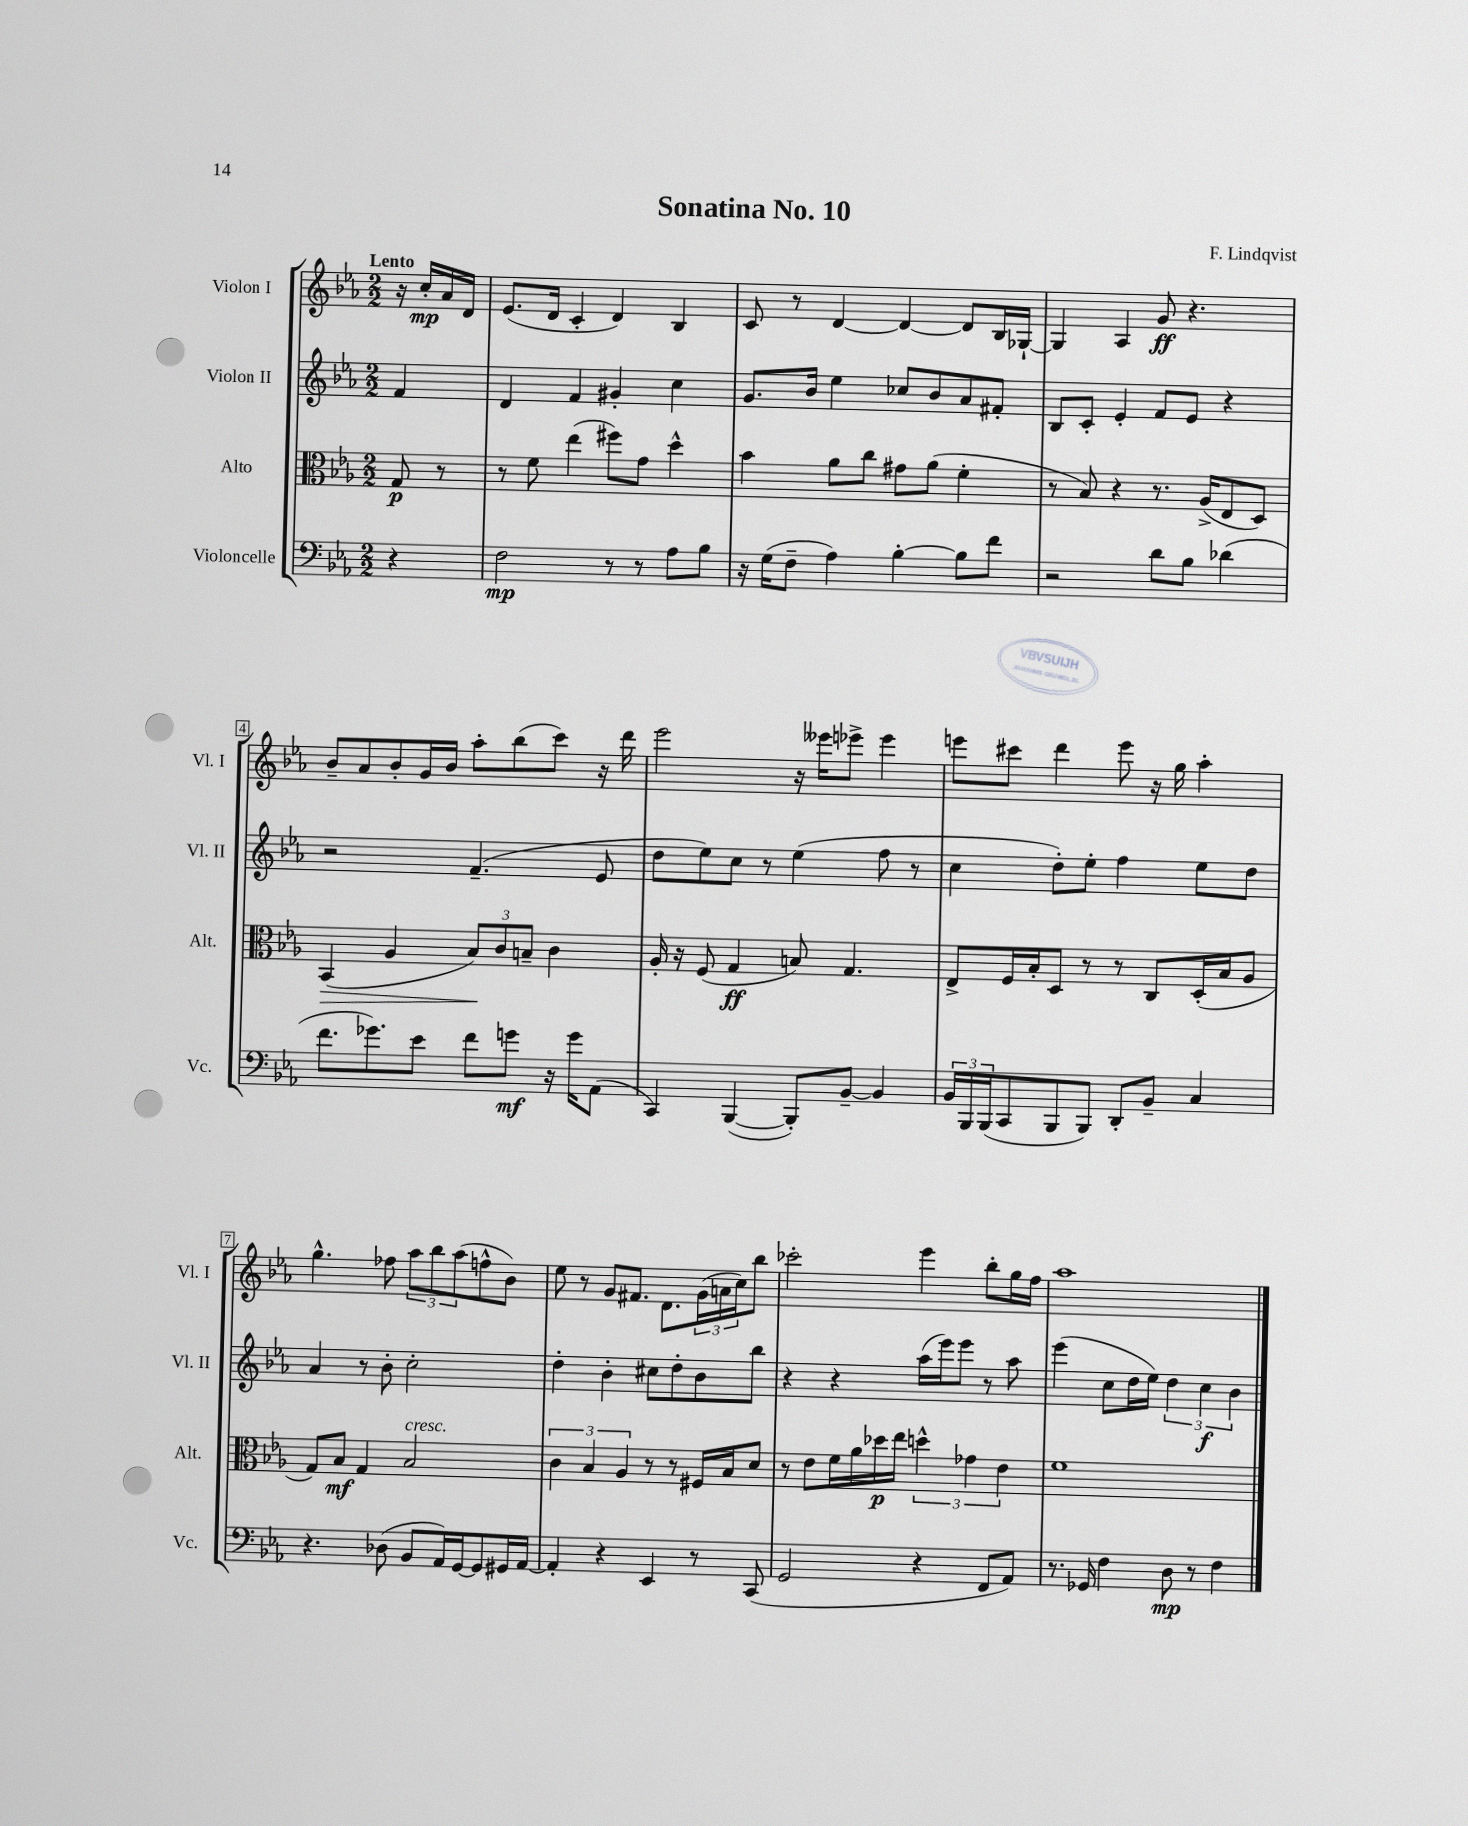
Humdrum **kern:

**kern	**dynam	**kern	**dynam	**kern	**dynam	**kern	**dynam
*part4	*part4	*part3	*part3	*part2	*part2	*part1	*part1
*staff4	*staff4	*staff3	*staff3	*staff2	*staff2	*staff1	*staff1
*I"Violoncelle	*	*I"Alto	*	*I"Violon II	*	*I"Violon I	*
*I'Vc.	*	*I'Alt.	*	*I'Vl. II	*	*I'Vl. I	*
*clefF4	*	*clefC3	*	*clefG2	*	*clefG2	*
*k[b-e-a-]	*	*k[b-e-a-]	*	*k[b-e-a-]	*	*k[b-e-a-]	*
*M2/2	*	*M2/2	*	*M2/2	*	*M2/2	*
=	=	=	=	=	=	=	=
!	!	!	!	!	!	!LO:TX:a:B:t=Lento	!
4r	.	8G/	p	4f/	.	16r	.
.	.	.	.	.	.	16cc'/LL	mp
.	.	8r	.	.	.	16a-/	.
.	.	.	.	.	.	16d/JJ	.
=1	=1	=1	=1	=1	=1	=1	=1
2F\	mp	8r	.	4d/	.	(8.e-/L	.
.	.	8f\	.	.	.	.	.
.	.	.	.	.	.	16d/Jk	.
.	.	(4ee-\	.	4f/	.	4c'/	.
8r	.	8ff#X\L)	.	4g#X'/	.	4d/)	.
8r	.	8g\J	.	.	.	.	.
8A-\L	.	4dd^^\	.	4cc\	.	4B-/	.
8B-\J	.	.	.	.	.	.	.
=2	=2	=2	=2	=2	=2	=2	=2
16r	.	4b-\	.	8.g/L	.	8c/	.
(16G\KL	.	.	.	.	.	.	.
8F~\J	.	.	.	.	.	8r	.
.	.	.	.	16b-/Jk	.	.	.
4A-\)	.	8a-\L	.	4ee-\	.	[4d/	.
.	.	8cc\J	.	.	.	.	.
[4B-'\	.	8g#X\L	.	8cc-X/L	.	4d/_	.
.	.	(8a-\J	.	8b-/	.	.	.
8B-\L]	.	4f'\	.	8a-/	.	8d/L]	.
8f\J	.	.	.	8f#X'/J	.	16B-/L	.
.	.	.	.	.	.	[16G-X`/JJ	.
=3	=3	=3	=3	=3	=3	=3	=3
2r	.	8r	.	8B-/L	.	4G-/]	.
.	.	8B-/)	.	8c'/J	.	.	.
.	.	4r	.	4e-'/	.	4A-/	.
8d\L	.	8.r	.	8f/L	.	8g/	ff
8B-\J	.	.	.	8e-/J	.	4.r	.
.	.	(16A-^/KL	.	.	.	.	.
(4d-X\	.	8E-/	.	4r	.	.	.
.	.	8D/J)	.	.	.	.	.
!!LO:LB:g=z
=4	=4	=4	=4	=4	=4	=4	=4
!	!	!	!LO:HP:b	!	!	!	!
8.f\L	.	(4BB-/	>	2r	.	8b-~/L	.
.	.	.	.	.	.	8a-/	.
8.g-X\)	.	.	.	.	.	.	.
.	.	4A-/	.	.	.	8b-'/	.
8e-\J	.	.	.	.	.	16g/L	.
.	.	.	.	.	.	16b-/JJ	.
8f\L	.	12B-/L)	.	(4.f~/	.	8aa-'\L	.
.	.	12c/	]	.	.	.	.
8gn\J	mf	.	.	.	.	(8bb-\	.
.	.	12Bn~/J	.	.	.	.	.
16r	.	4c\	.	.	.	8ccc\J)	.
16g\KL	.	.	.	.	.	.	.
(8AA-\J	.	.	.	8e-/	.	16r	.
.	.	.	.	.	.	16ddd\	.
=5	=5	=5	=5	=5	=5	=5	=5
4CC/)	.	16A-'/	.	8dd\L	.	2eee-\	.
.	.	16r	.	.	.	.	.
.	.	(8F/	.	8ee-\)	.	.	.
([4BBB-/	.	4G/	ff	8cc\J	.	.	.
.	.	.	.	8r	.	.	.
8BBB-'/L])	.	8Bn/)	.	(4ee-\	.	16r	.
.	.	.	.	.	.	16eee--X\KL	.
[8BB-~/J	.	4.G/	.	.	.	8eee-X^\J	.
4BB-/]	.	.	.	8ff\	.	4eee-\	.
.	.	.	.	8r	.	.	.
=6	=6	=6	=6	=6	=6	=6	=6
24BB-/LL	.	8E-^/L	.	4cc\	.	8eeen\L	.
24BBB-/	.	.	.	.	.	.	.
(24BBB-/J	.	.	.	.	.	.	.
8CC/	.	16F/L	.	.	.	8ccc#X\J	.
.	.	16B-'/J	.	.	.	.	.
8BBB-/	.	8D/J	.	8dd'\L)	.	4ddd\	.
8BBB-/J)	.	8r	.	8ee-'\J	.	.	.
8DD'/L	.	8r	.	4ff\	.	8eee\	.
8BB-~/J	.	8C/L	.	.	.	16r	.
.	.	.	.	.	.	16gg\	.
4C/	.	(16D'/L	.	8ee-\L	.	4aa-'\	.
.	.	16B-/J	.	.	.	.	.
.	.	8A-/J	.	8dd\J	.	.	.
!!LO:LB:g=z
=7	=7	=7	=7	=7	=7	=7	=7
4.r	.	8G/L)	.	4a-/	.	4.gg^^\	.
.	.	8B-/J	mf	.	.	.	.
.	.	4G/	.	8r	.	.	.
(8D-X\	.	.	.	8b-'\	.	8ff-X\	.
!	!	!LO:TX:a:i:t=cresc.	!	!	!	!	!
8BB-/L	.	2B-/	.	2cc'\	.	12aa-\L	.
.	.	.	.	.	.	12bb-\	.
16AA-/L)	.	.	.	.	.	.	.
.	.	.	.	.	.	(12aa-\	.
[16GG/J	.	.	.	.	.	.	.
8GG/]	.	.	.	.	.	8ffn^^\	.
16GG#X/L	.	.	.	.	.	8b-\J)	.
[16AA-/JJ	.	.	.	.	.	.	.
=8	=8	=8	=8	=8	=8	=8	=8
4AA-'/]	.	6c\	.	4dd'\	.	8ee-\	.
.	.	.	.	.	.	8r	.
.	.	6B-/	.	.	.	.	.
4r	.	.	.	4b-'\	.	8g/L	.
.	.	6A-/	.	.	.	.	.
.	.	.	.	.	.	8.f#X/J	.
4EE-/	.	8r	.	8cc#X\L	.	.	.
.	.	.	.	.	.	8.d\L	.
.	.	8r	.	8dd'\	.	.	.
8r	.	16F#X/LL	.	8b-\	.	(24g\L	.
.	.	.	.	.	.	24an\	.
.	.	16B-/J	.	.	.	.	.
.	.	.	.	.	.	24cc\J)	.
(8CC/	.	8d/J	.	8bb-\J	.	8bb-\J	.
=9	=9	=9	=9	=9	=9	=9	=9
2GG/	.	8r	.	4r	.	2ccc-X'\	.
.	.	8e-\L	.	.	.	.	.
.	.	16f\L	.	4r	.	.	.
.	.	16a-\	.	.	.	.	.
.	.	16dd-X\	p	.	.	.	.
.	.	16ee-\JJ	.	.	.	.	.
4r	.	6ddn^^\	.	(16aa-\LL	.	4eee-\	.
.	.	.	.	16eee-\J)	.	.	.
.	.	.	.	8eee-\J	.	.	.
.	.	6g-X\	.	.	.	.	.
8FF/L	.	.	.	8r	.	8bb-'\L	.
.	.	6e-\	.	.	.	.	.
8AA-/J)	.	.	.	8aa-\	.	16gg\L	.
.	.	.	.	.	.	16ff\JJ	.
=10	=10	=10	=10	=10	=10	=10	=10
8.r	.	1f	.	(4eee-\	.	1aa-	.
16GG-X/	.	.	.	.	.	.	.
4F\	.	.	.	8cc\L	.	.	.
.	.	.	.	16dd\L	.	.	.
.	.	.	.	16ee-\JJ)	.	.	.
8D\	mp	.	.	6dd\	.	.	.
8r	.	.	.	.	.	.	.
.	.	.	.	6cc\	f	.	.
4F\	.	.	.	.	.	.	.
.	.	.	.	6b-\	.	.	.
==	==	==	==	==	==	==	==
*-	*-	*-	*-	*-	*-	*-	*-
